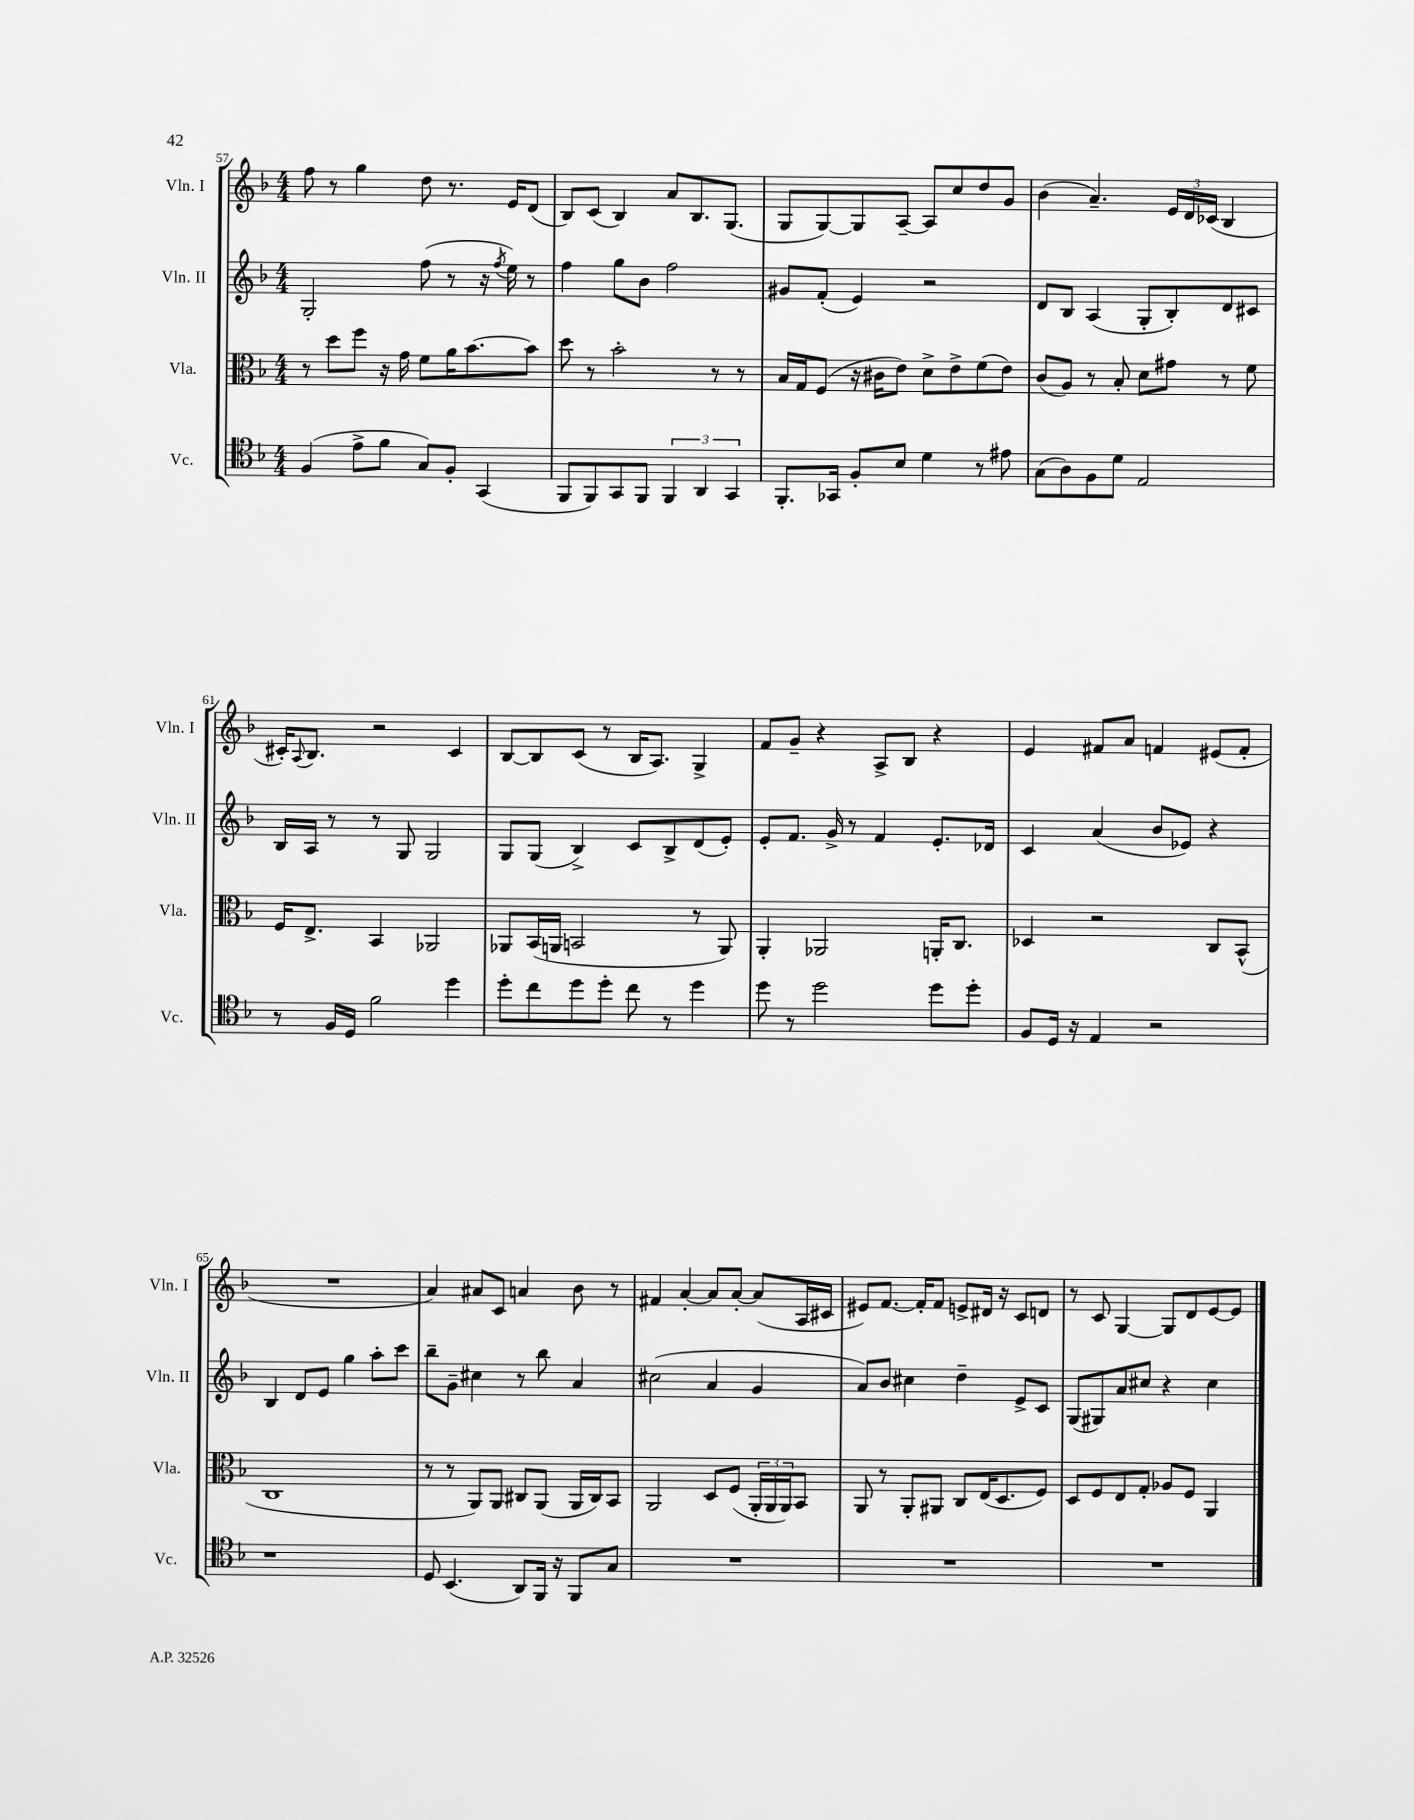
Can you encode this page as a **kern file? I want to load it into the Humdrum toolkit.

**kern	**kern	**kern	**kern
*staff4	*staff3	*staff2	*staff1
*clefC4	*clefC3	*clefG2	*clefG2
*k[b-]	*k[b-]	*k[b-]	*k[b-]
*M4/4	*M4/4	*M4/4	*M4/4
(4F/	8r	2G'/	8ff\
.	8dd\L	.	8r
8e^\L	8ff\J	.	4gg\
8f\J	16r	.	.
.	16g\	.	.
8G/L)	8f\L	(8ff\	8dd\
8F'/J	16a\K	8r	8.r
.	[8.b-\	.	.
(4GG/	.	16r	.
.	.	8qff/	.
.	.	16ee\)	16e/LK
.	8b-\]J	8r	(8d/J
=	=	=	=
8FF/L	8dd\	4ff\	8B-/L)
8FF/)	8r	.	(8c/J
8GG/	2b-'\	8gg\L	4B-/)
8FF/J	.	8b-\J	.
6FF/	.	2ff\	8a/L
.	.	.	8.B-/
6AA/	.	.	.
.	8r	.	.
.	.	.	(8.G/J
6GG/	.	.	.
.	8r	.	.
=	=	=	=
8.FF'/L	16B-/LL	8g#/L	8G/L
.	16G/J	.	.
.	(8F/J	(8f'/J	[8G/)
16GG-/Jk	.	.	.
8F'/L	16r	4e/)	8G/]
.	16c#\LK	.	.
8B-/J	8e\J)	.	[8A~/J
4d\	8d^\L	2r	8A/]L
.	8e^\	.	8cc/
8r	(8f\	.	8dd/
8e#\	8e\J)	.	8g/J
=	=	=	=
(8G\L	(8c/L	8d/L	(4b-\
8A\)	8A/J)	8B-/J	.
8F\	8r	(4A/	4.a~/)
8d\J	8B-'/	.	.
2E/	8d\L	8G'/L	.
.	8g#\J	8B-'/)	24e/LL
.	.	.	24d/
.	.	.	(24c-/JJ
.	8r	8d/	4B-/
.	8f\	8c#/J	.
=	=	=	=
8r	16F/LK	16B-/LL	16c#'/LK)
.	.	.	8qqA/
.	8.E^/J	16A/JJ	8.B-/J
16F/LL	.	8r	.
16D/JJ	.	.	.
2f\	4BB-/	8r	2r
.	.	8G/	.
.	2AA-/	2G/	.
4dd\	.	.	4c#/
=	=	=	=
8dd'\L	8AA-/L	8G/L	[8B-/L
8cc\	(16BB-/L	(8G/J	8B-/]
.	16AA/JJ	.	.
8dd\	2BB/	4B-^/)	(8c/J
8dd'\J	.	.	8r
8cc\	.	8c/L	16B-/LK
.	.	.	8.A/J)
8r	.	8B-^/	.
4dd\	8r	(8d/	4G^/
.	8AA/)	8e'/J)	.
=	=	=	=
8dd\	4AA'/	8e'/L	8f/L
8r	.	8.f/J	8g~/J
2dd\	2AA-/	.	4r
.	.	16g^/	.
.	.	8r	.
.	.	4f/	8A^/L
.	.	.	8B-/J
8dd\L	16AA'/LK	8.e'/L	4r
.	8.C/J	.	.
8dd'\J	.	.	.
.	.	16d-/Jk	.
=	=	=	=
8F/L	4D-/	4c/	4e/
16D/Jk	.	.	.
16r	.	.	.
4E/	2r	(4a/	8f#/L
.	.	.	8a/J
2r	.	8b-/L	4f/
.	.	8e-/J)	.
.	8C/L	4r	(8e#/L
.	(8BB-^^/J	.	8f'/J
=	=	=	=
1r	1C	4B-/	1r
.	.	8d/L	.
.	.	8e/J	.
.	.	4gg\	.
.	.	8aa'\L	.
.	.	8ccc\J	.
=	=	=	=
8D/	8r	8bb-~\L	4a/)
(4.BB-/	8r	8g~\J	.
.	8AA/L)	4cc#\	8a#/L
.	8AA/J	.	8c/J
8AA/L)	8C#/L	8r	4a/
16FF/Jk	(8AA/J	8bb-\	.
16r	.	.	.
8FF/L	16AA/LL	4a/	8b-\
.	16C#/J)	.	.
8G/J	8BB-/J	.	8r
=	=	=	=
1r	2AA/	(2cc#\	4f#/
.	.	.	[4a'/
.	8D/L	4a/	8a/]L
.	(8F/J	.	[8a'/J
.	24AA'/LL	4g/	(8a/]L
.	24AA/	.	.
.	24AA/J)	.	.
.	8BB-/J	.	16A/L
.	.	.	16c#/JJ
=	=	=	=
1r	8AA/	8a/L)	8e#/L)
.	8r	8b-/J	[8.f/J
.	8AA'/L	4cc#\	.
.	.	.	16f'/]LK
.	8AA#/J	.	8f/J
.	8C/L	4dd~\	8e^/L
.	(16E/K	.	16d#/Jk
.	8.D/	.	16r
.	.	8e^/L	8c/L
.	8F/J)	8c/J	8d/J
=	=	=	=
1r	8D/L	(8G/L	8r
.	8F/	8G#/)	8c/
.	8E/	8a/	[4G/
.	8G'/J	8cc#/J	.
.	8A-/L	4r	8G/]L
.	8F/J	.	8d/
.	4AA/	4cc#\	[8e/
.	.	.	8e/]J
==	==	==	==
*-	*-	*-	*-
